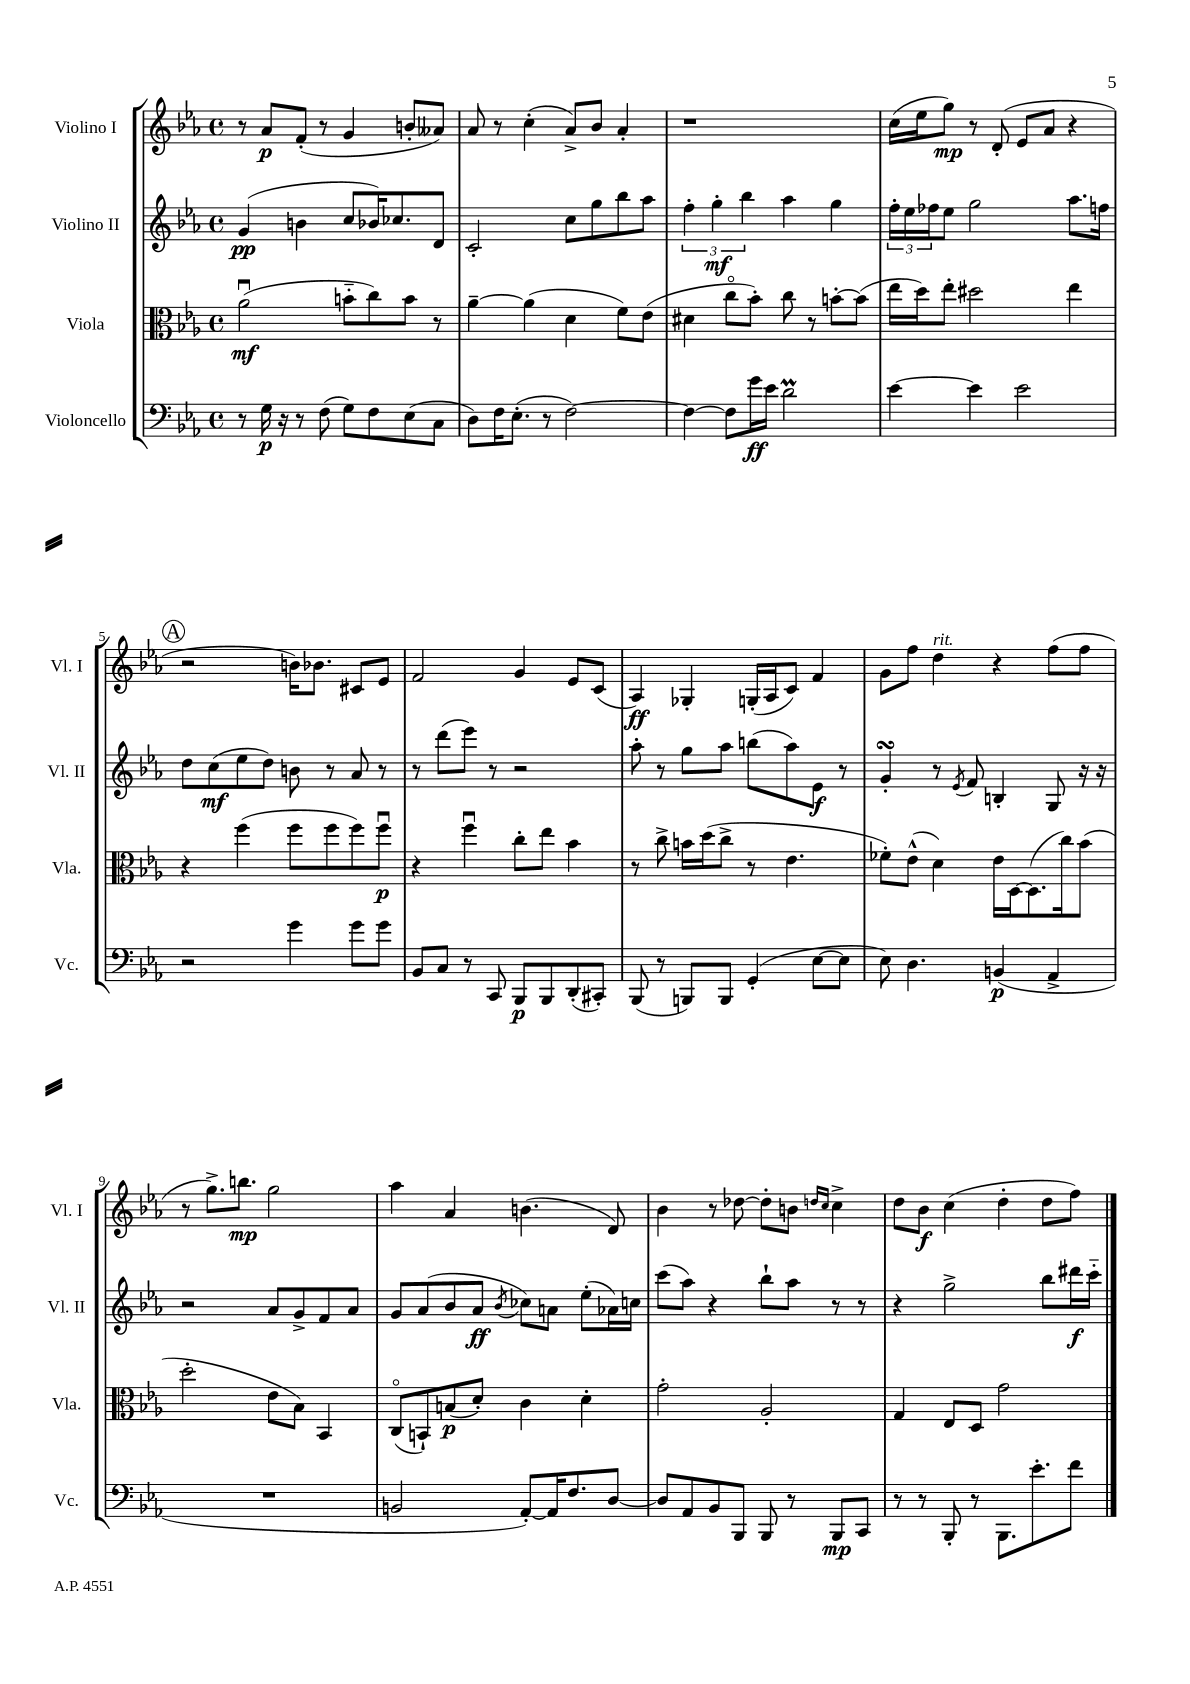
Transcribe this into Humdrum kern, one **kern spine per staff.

**kern	**dynam	**kern	**dynam	**kern	**dynam	**kern	**dynam
*part4	*part4	*part3	*part3	*part2	*part2	*part1	*part1
*staff4	*staff4	*staff3	*staff3	*staff2	*staff2	*staff1	*staff1
*I"Violoncello	*	*I"Viola	*	*I"Violino II	*	*I"Violino I	*
*I'Vc.	*	*I'Vla.	*	*I'Vl. II	*	*I'Vl. I	*
*clefF4	*	*clefC3	*	*clefG2	*	*clefG2	*
*k[b-e-a-]	*	*k[b-e-a-]	*	*k[b-e-a-]	*	*k[b-e-a-]	*
*M4/4	*	*M4/4	*	*M4/4	*	*M4/4	*
*met(c)	*	*met(c)	*	*met(c)	*	*met(c)	*
=1	=1	=1	=1	=1	=1	=1	=1
8r	.	(2a-u\	mf	(4g/	pp	8r	.
16G\	p	.	.	.	.	8a-/L	p
16r	.	.	.	.	.	.	.
8r	.	.	.	4bn\	.	(8f'/J	.
(8F\	.	.	.	.	.	8r	.
8G\L)	.	8bn\L	.	8cc/L	.	4g/	.
8F\	.	8cc\)	.	16b-X/K)	.	.	.
.	.	.	.	8.cc-X/	.	.	.
(8E-\	.	8b\J	.	.	.	8bn'/L	.
8C\J	.	8r	.	8d/J	.	8a--X/J)	.
=2	=2	=2	=2	=2	=2	=2	=2
8D\L)	.	[4a-~\	.	2c'/	.	8a-/	.
16F\K	.	.	.	.	.	8r	.
(8.E-'\J	.	.	.	.	.	.	.
.	.	(4a-\]	.	.	.	(4cc'\	.
8r	.	.	.	.	.	.	.
[2F\)	.	4d\	.	8cc\L	.	8a-^/L)	.
.	.	.	.	8gg\	.	8b-/J	.
.	.	8f\L)	.	8bb-\	.	4a-'/	.
.	.	(8e-\J	.	8aa-\J	.	.	.
=3	=3	=3	=3	=3	=3	=3	=3
4F\_	.	4d#X\	.	6ff'\	.	1r	.
.	.	.	.	6gg'\	mf	.	.
8F\L]	.	8cc\L	.	.	.	.	.
.	.	.	.	6bb-\	.	.	.
16g\L	ff	8b-'\J)	.	.	.	.	.
16e-\JJ	.	.	.	.	.	.	.
2dm\	.	8cc\	.	4aa-\	.	.	.
.	.	8r	.	.	.	.	.
.	.	[8bn'\L	.	4gg\	.	.	.
.	.	(8b\J]	.	.	.	.	.
=4	=4	=4	=4	=4	=4	=4	=4
[4e-\	.	16ee-\LL	.	24ff'\LL	.	(16cc\LL	.
.	.	.	.	24ee-\	.	.	.
.	.	16dd\J)	.	.	.	16ee-\J	.
.	.	.	.	24ff-X\J	.	.	.
.	.	8ee-'\J	.	8ee-\J	.	8gg\J)	mp
4e-\]	.	2dd#X\	.	2gg\	.	8r	.
.	.	.	.	.	.	(8d'/	.
2e-\	.	.	.	.	.	8e-/L	.
.	.	.	.	.	.	8a-/J	.
.	.	4ee-\	.	8.aa-\L	.	4r	.
.	.	.	.	16ffn\Jk	.	.	.
!!LO:LB:g=z
!!LO:REH:place=s1:t=A
=5	=5	=5	=5	=5	=5	=5	=5
2r	.	4r	.	8dd\L	.	2r	.
.	.	.	.	(8cc\	mf	.	.
.	.	(4ff\	.	8ee-\	.	.	.
.	.	.	.	8dd\J)	.	.	.
4g\	.	8ff\L	.	8bn\	.	16bn\KL)	.
.	.	.	.	.	.	8.b-X\J	.
.	.	8ff\	.	8r	.	.	.
8g\L	.	8ff\)	.	8a-/	.	8c#X/L	.
8g\J	.	8ffu\J	p	8r	.	8e-/J	.
=6	=6	=6	=6	=6	=6	=6	=6
8BB-/L	.	4r	.	8r	.	2f/	.
8C/J	.	.	.	(8ddd\L	.	.	.
8r	.	4ffu\	.	8eee-\J)	.	.	.
8CC/	.	.	.	8r	.	.	.
8BBB-/L	p	8cc'\L	.	2r	.	4g/	.
8BBB-/	.	8ee-\J	.	.	.	.	.
(8DD'/	.	4b-\	.	.	.	8e-/L	.
8CC#X'/J)	.	.	.	.	.	(8c/J	.
=7	=7	=7	=7	=7	=7	=7	=7
(8BBB-/	.	8r	.	8aa-'\	.	4A-/)	ff
8r	.	8cc^\	.	8r	.	.	.
8BBBn/L)	.	16bn\LL	.	8gg\L	.	4G-X'/	.
.	.	(16dd\J	.	.	.	.	.
8BBB/J	.	8cc^\J	.	8aa-\J	.	.	.
(4GG'/	.	8r	.	(8bbn\L	.	(16Gn'/LL	.
.	.	.	.	.	.	16A-/J	.
.	.	4.e-\	.	8aa-\)	.	8c/J)	.
[8E-\L	.	.	.	8e-\J	f	4f/	.
8E-\J]	.	.	.	8r	.	.	.
=8	=8	=8	=8	=8	=8	=8	=8
8E-\)	.	8f-X'\L)	.	4gsSsS'/	.	8g\L	.
4.D\	.	(8e-^^\J	.	.	.	8ff\J	.
!	!	!	!	!	!	!LO:TX:a:i:t=rit.	!
.	.	4d\)	.	8r	.	4dd\	.
.	.	.	.	8qe-/	.	.	.
.	.	.	.	8f/	.	.	.
(4BBn/	p	16e-\LL	.	4Bn'/	.	4r	.
.	.	[16D\J	.	.	.	.	.
.	.	(8.D\]	.	.	.	.	.
4AA-^/	.	.	.	8G/	.	(8ff\L	.
.	.	16cc\k)	.	.	.	.	.
.	.	(8b-\J	.	16r	.	8ff\J	.
.	.	.	.	16r	.	.	.
!!LO:LB:g=z
=9	=9	=9	=9	=9	=9	=9	=9
1r	.	2dd'\	.	2r	.	8r	.
.	.	.	.	.	.	8.gg^\L)	.
.	.	.	.	.	.	8.bbn\J	mp
.	.	8e-\L	.	8a-/L	.	2gg\	.
.	.	8B-\J)	.	8g^/	.	.	.
.	.	4BB-/	.	8f/	.	.	.
.	.	.	.	8a-/J	.	.	.
=10	=10	=10	=10	=10	=10	=10	=10
2BBn/	.	(8C/L	.	8g/L	.	4aa-\	.
.	.	8BBn`/)	.	(8a-/	.	.	.
.	.	(8Bn/	p	8b-/	.	4a-/	.
.	.	8d'/J)	.	8a-/J	ff	.	.
.	.	.	.	8qb-/	.	.	.
[8AA-'/L)	.	4c\	.	8cc-X\L)	.	(4.bn\	.
16AA-/K]	.	.	.	8an\J	.	.	.
8.F/	.	.	.	.	.	.	.
.	.	4d'\	.	(8ee-'\L	.	.	.
[8D/J	.	.	.	16a-X\L)	.	8d/)	.
.	.	.	.	16ccn\JJ	.	.	.
=11	=11	=11	=11	=11	=11	=11	=11
8D/L]	.	2g'\	.	(8ccc\L	.	4b-\	.
8AA-/	.	.	.	8aa-\J)	.	.	.
8BB-/	.	.	.	4r	.	8r	.
8BBB-/J	.	.	.	.	.	[8dd-X\	.
8BBB-/	.	2A-'/	.	8bb-`\L	.	8dd-'\L]	.
8r	.	.	.	8aa-\J	.	8bn\J	.
.	.	.	.	.	.	16qqddn/LL	.
.	.	.	.	.	.	16qqcc/JJ	.
8BBB-/L	mp	.	.	8r	.	4cc^\	.
8CC/J	.	.	.	8r	.	.	.
=12	=12	=12	=12	=12	=12	=12	=12
8r	.	4G/	.	4r	.	8dd\L	.
8r	.	.	.	.	.	8b-\J	f
8BBB-'/	.	8E-/L	.	2gg^\	.	(4cc\	.
8r	.	8D/J	.	.	.	.	.
8.BBB-\L	.	2g\	.	.	.	4dd'\	.
8.e-'\	.	.	.	.	.	.	.
.	.	.	.	8bb-\L	.	8dd\L	.
8f\J	.	.	.	16ddd#X\L	f	8ff\J)	.
.	.	.	.	16ccc\JJ	.	.	.
==	==	==	==	==	==	==	==
*-	*-	*-	*-	*-	*-	*-	*-
